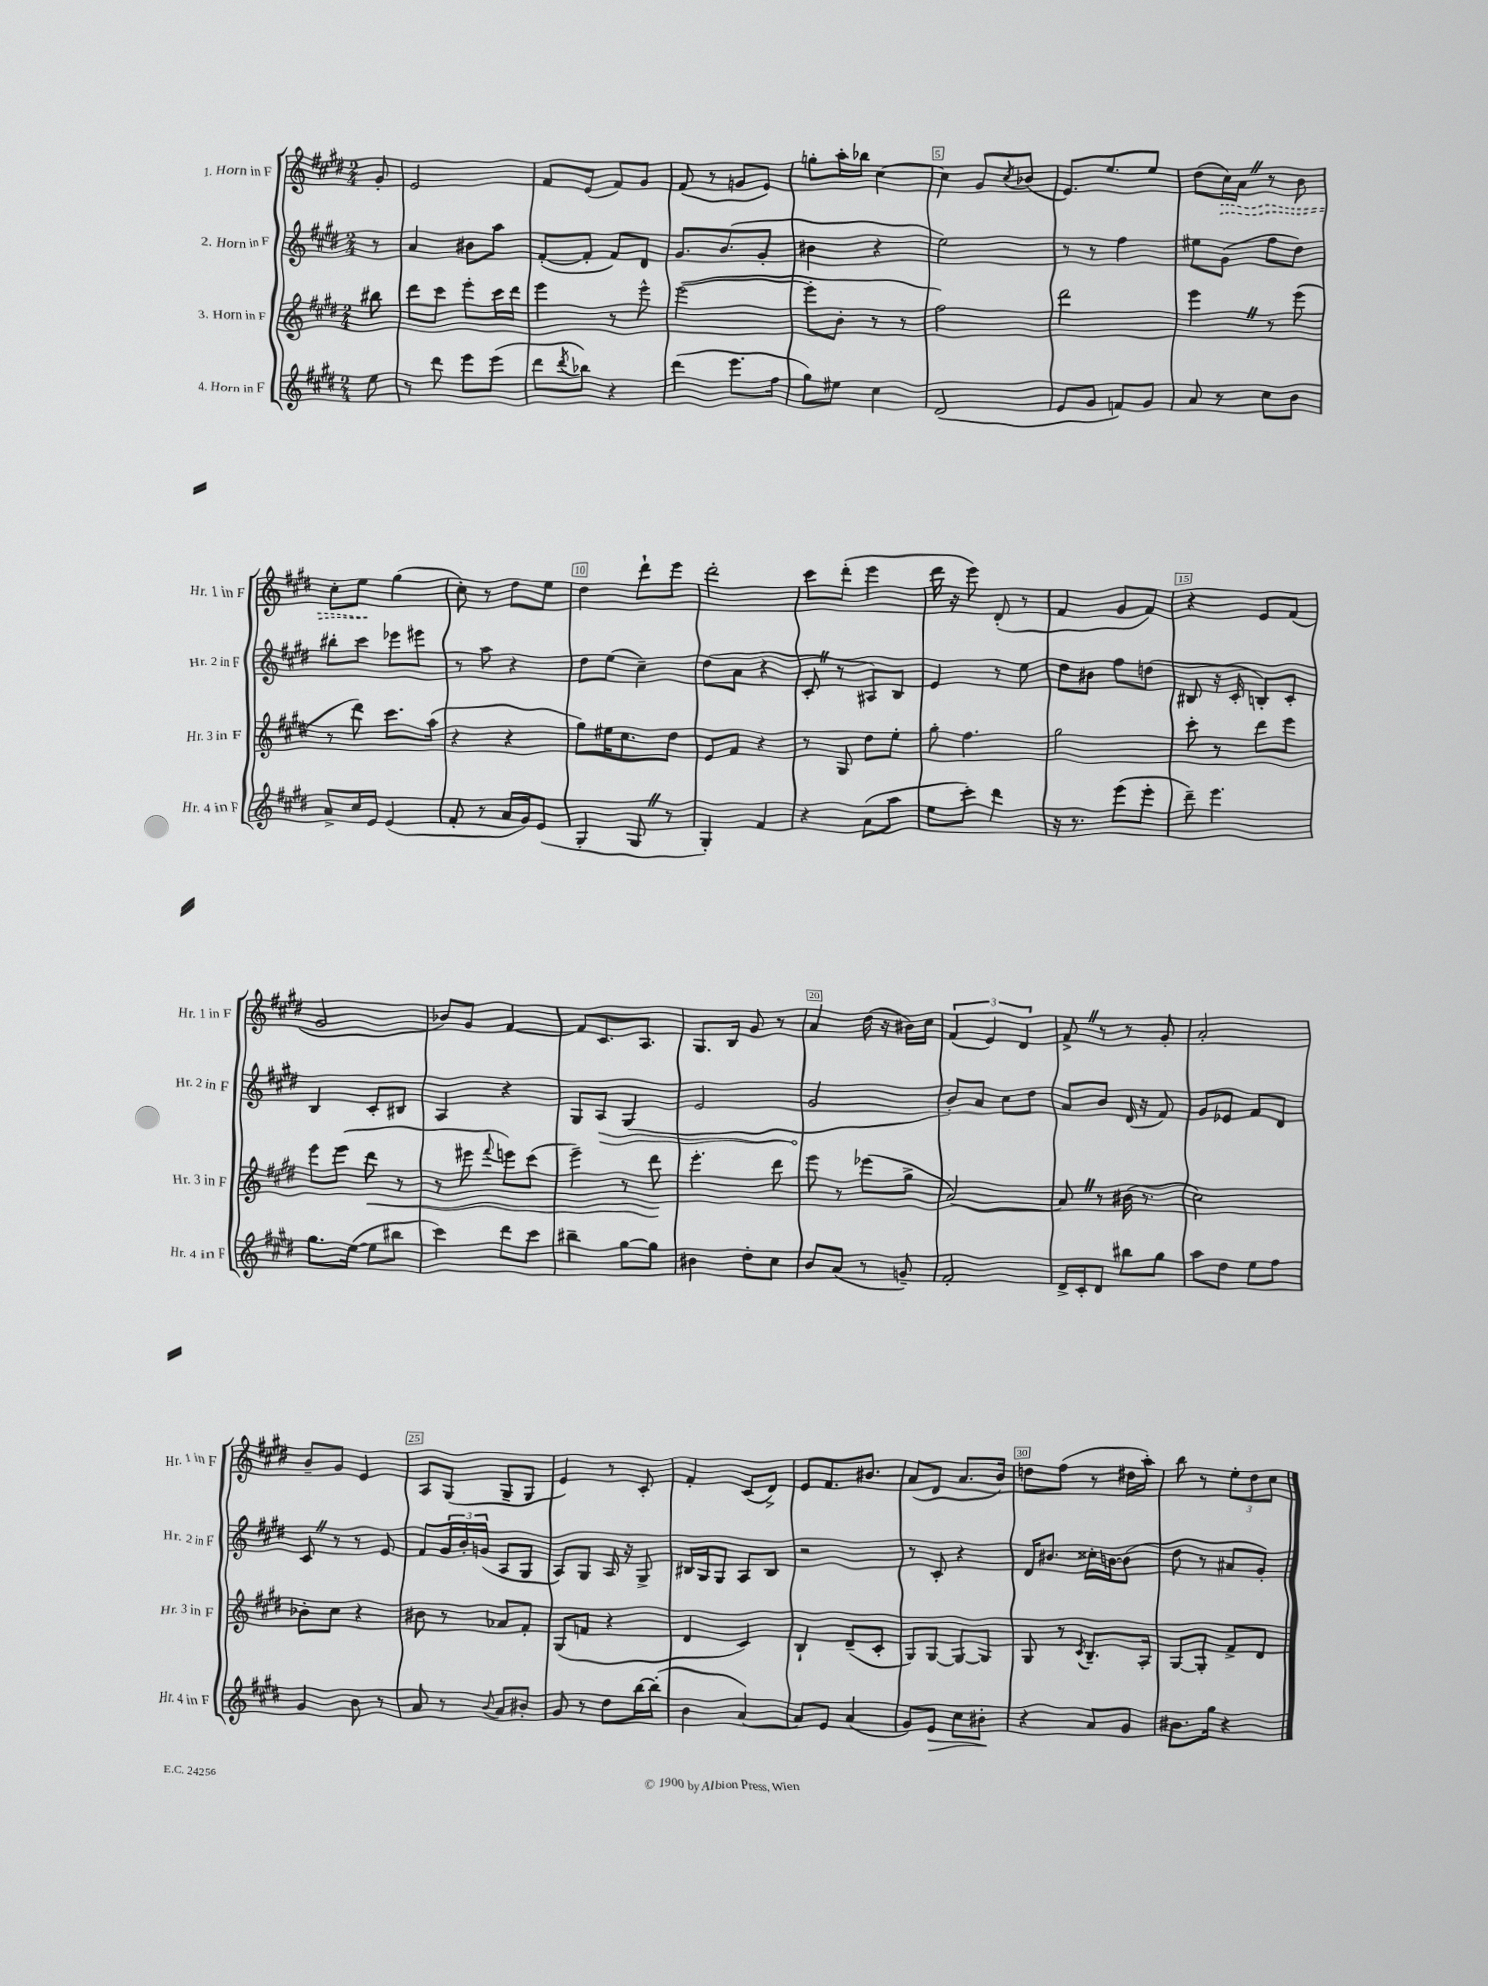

**kern	**kern	**kern	**kern
*staff4	*staff3	*staff2	*staff1
*clefG2	*clefG2	*clefG2	*clefG2
*k[f#c#g#d#]	*k[f#c#g#d#]	*k[f#c#g#d#]	*k[f#c#g#d#]
*M2/4	*M2/4	*M2/4	*M2/4
8ee	8bb#	8r	8g#'
=	=	=	=
8r	8ddd#	4a	2e
8ddd#	8ccc#	.	.
8eee	8eee'	8b#	.
(8eee	16ccc#	8aa	.
.	16ddd#	.	.
=	=	=	=
8ddd#	4eee	([8f#'	8f#
8qddd#	.	.	.
8bb-)	.	8f#']	(8e
4r	8r	8f#)	8f#)
.	8eee^^	8d#	8g#
=	=	=	=
(4ddd#	([2eee	8.g#	(8f#
.	.	.	8r
.	.	(8.b	.
8.eee	.	.	8g
.	.	8g#'	8e)
16ff#	.	.	.
=	=	=	=
8gg#)	8eee']	4b#	8gg'
8ee#	8b'	.	16aa'
.	.	.	16bb-
4cc#	8r	4r	[4cc#
.	8r	.	.
=	=	=	=
(2d#	2ff#)	2ee)	4cc#]
.	.	.	8g#
.	.	.	8qcc#
.	.	.	(8b-
=	=	=	=
8e	2ddd#	8r	8.e)
8g#	.	8r	.
.	.	.	8.ee
8f)	.	4ff#	.
8g#	.	.	8ee
=	=	=	=
8a	4eee	8ee#	(8dd#
8r	.	(8g#	16cc#)
.	.	.	16a
8cc#	8r	8ff#	8r
8b	(8eee	8dd#)	8b
=	=	=	=
8a^	8r	8bb#'	8cc#'
16cc#	8ddd#)	8ccc#	8ee
16e	.	.	.
(4e	8.ccc#	8eee-	(4gg#
.	.	8eee#	.
.	(16aa	.	.
=	=	=	=
8f#'	4r	8r	8cc#')
8r	.	8aa	8r
16a	4r	4r	8dd#
16g#)	.	.	.
(8e	.	.	8ee
=	=	=	=
4G#'	8gg#)	8dd#	4dd#
.	16ee#	(8ee	.
.	8.cc#	.	.
8G#	.	4cc#~)	8ddd#`
8r	8dd#	.	8eee
=	=	=	=
4G#')	8e	(8dd#	2ddd#'
.	8f#	8a	.
4f#	4r	4r	.
=	=	=	=
4r	8r	8c#'	8ccc#
.	8G#	8r	(8ddd#'
(8a	8dd#	8A#)	4eee
8aa	8ee'	8B	.
=	=	=	=
8ee	8gg#'	4e	16ddd#
.	.	.	16r
8ccc#')	4.ff#	.	8eee)
4ddd#	.	8r	(8d#'
.	.	8ee	8r
=	=	=	=
16r	2gg#	8dd#	4f#
8.r	.	.	.
.	.	8b#	.
(8eee	.	8ff#	8g#
8eee'	.	(8dd	8f#)
=	=	=	=
8ddd#~)	8ccc#'	8B#	4r
4.eee	8r	16r	.
.	.	16c#'	.
.	8ddd#	8B')	8e
.	8eee	8c#'	(8f#
=	=	=	=
8.gg#	8eee	4B	2g#
.	(8eee	.	.
([16ee	.	.	.
8ee]	8ddd#	8c#'	.
8bb#	8r	8B#	.
=	=	=	=
4ccc#)	8r	4A	8b-)
.	8eee#	.	8g#
.	8qqfff#	.	.
8ddd#	8eee)	4r	[4f#
8ccc#	(8ccc#	.	.
=	=	=	=
4bb#~	4eee~)	8G#	8f#]
.	.	8A	8.c#
[8gg#	8r	(4G#	.
.	.	.	8.A
8gg#]	8ddd#	.	.
=	=	=	=
4b#	4.eee'	2e	8.G#
.	.	.	16B
8dd#'	.	.	8g#
8cc#	8ddd#	.	8r
=	=	=	=
8b	8eee	2g#	4a
(8a	8r	.	.
8r	(8eee-	.	(16dd#
.	.	.	16r
8g~)	8gg#^	.	16b#)
.	.	.	16cc#
=	=	=	=
2f#'	[2a)	8b')	(6f#
.	.	8a	.
.	.	.	6e)
.	.	8cc#	.
.	.	.	6d#
.	.	8dd#	.
=	=	=	=
16d#^	8a]	8a	8f#^
16c#'	.	.	.
8d#	8r	8b	8r
8bb#	(16b#	(16d#	8r
.	8.r	16r	.
8gg#	.	8f#)	8g#'
=	=	=	=
8aa	2cc#)	8g#	2a'
8dd#	.	8e-	.
8ee	.	8f#	.
8ff#	.	8d#	.
=	=	=	=
4g#	8b-'	8c#	8b~
.	8cc#	8r	8g#
8b	4r	8r	4e
8r	.	8e	.
=	=	=	=
8a	8b#	8f#	8A
8r	8r	24g#	(8G#
.	.	24b'	.
.	.	(24g	.
8qqb	.	.	.
8a	8a-	8A	8G#~
8b#'	8f#'	8G#	8G#
=	=	=	=
8g#	(8G#	8A)	4e)
8r	8f	8G#	.
8dd#	4r	16A	8r
.	.	16r	.
[16bb	.	8G#^	8c#'
(16bb']	.	.	.
=	=	=	=
4b	4d#	16B#	4f#'
.	.	16G#	.
.	.	8G#	.
[4a)	4c#)	8A	(8c#
.	.	8B#	8d#^)
=	=	=	=
8a]	4B`	2r	8e
8e	.	.	8.f#
(4a	(8d#~	.	.
.	.	.	8.b#
.	8c#'	.	.
=	=	=	=
8g#)	8G#)	8r	(8a
8e	[8G#	8c#'	8d#
8cc#	8G#_	4r	8.a
8b#'	8G#]	.	.
.	.	.	16b)
=	=	=	=
4r	8G#	16d#	8dd
.	.	8.b#	.
.	8r	.	(8ff#
.	8qc#	.	.
8a	8.B~	16cc##'	8r
.	.	[16b	.
8g#	.	(8b]	16dd#
.	16A'	.	16aa')
=	=	=	=
8.b#	[8G#	8dd#	8bb
.	8G#']	8r	8r
16gg#	.	.	.
4r	8f#^	8a#	12ee'
.	.	.	12dd#
.	8d#	8g#')	.
.	.	.	12cc#
==	==	==	==
*-	*-	*-	*-
